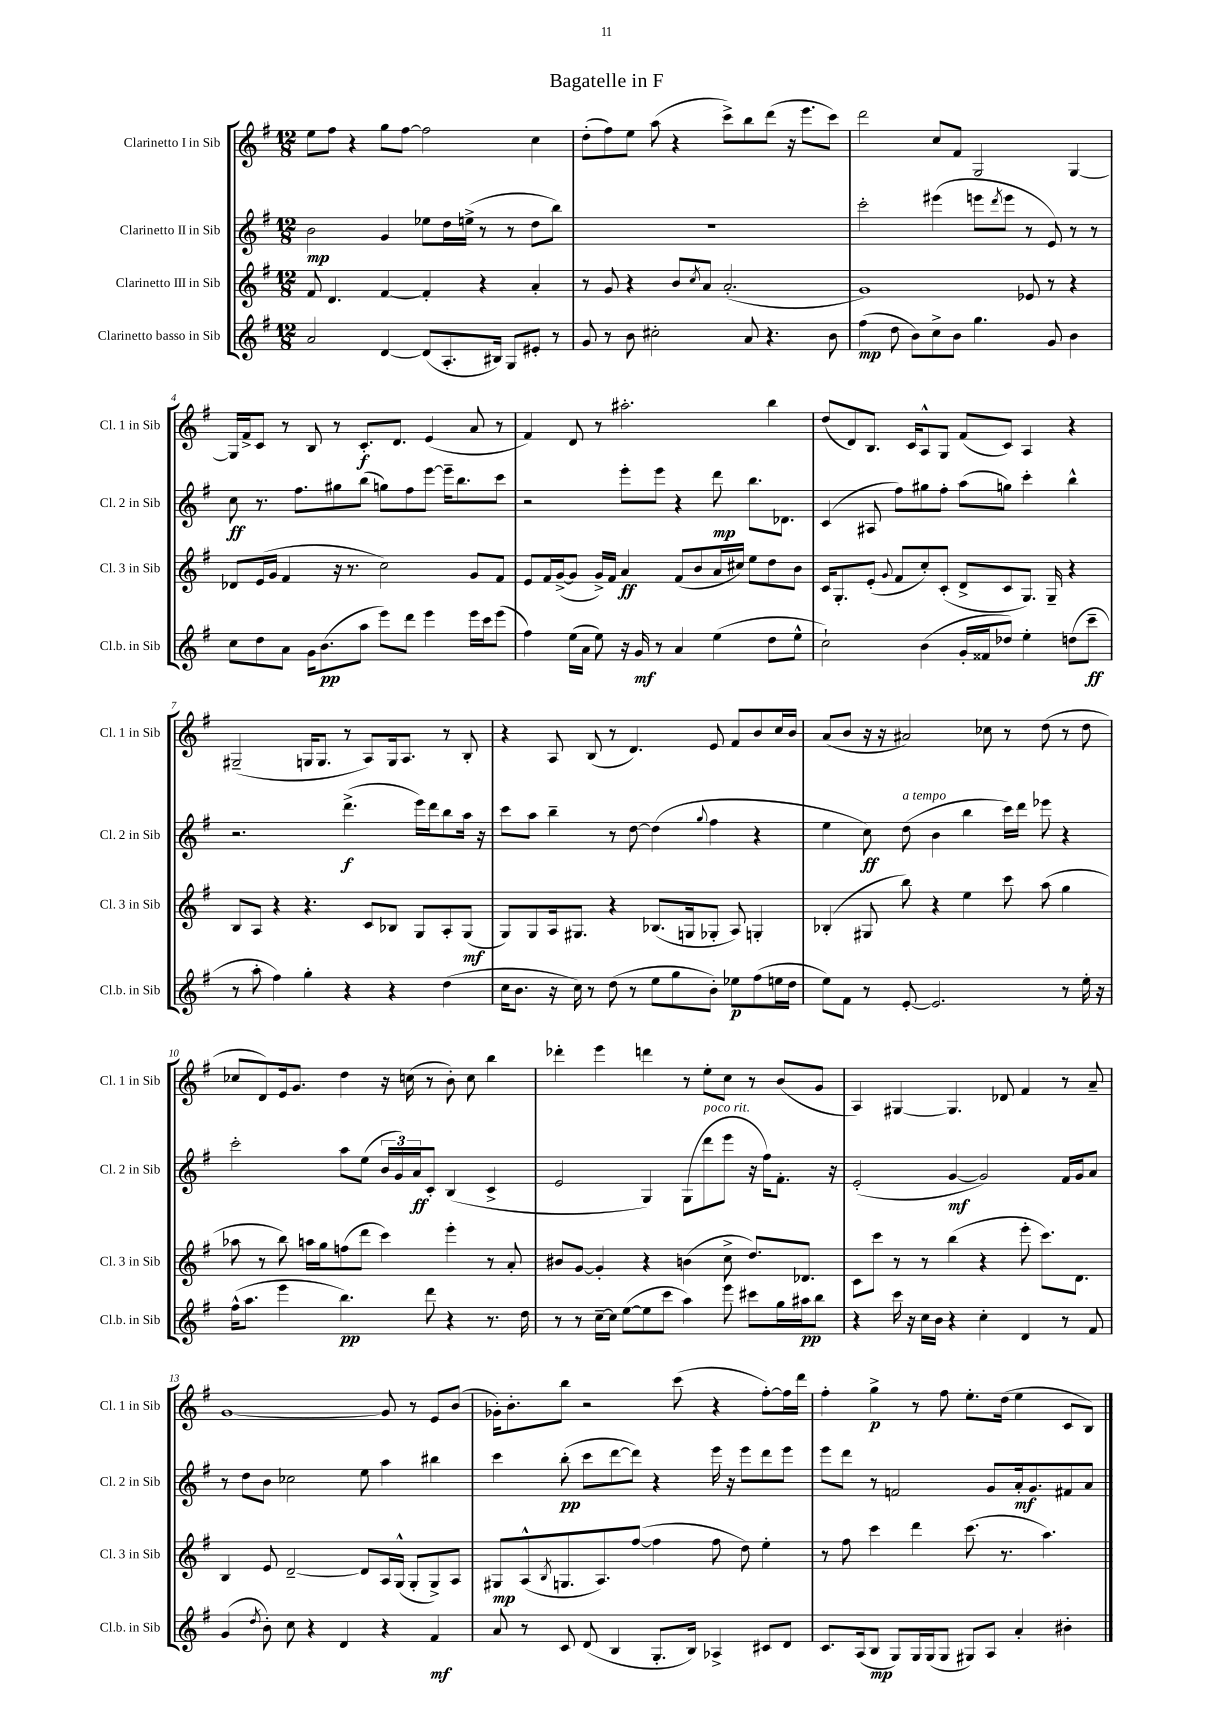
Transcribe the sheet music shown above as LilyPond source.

\header { title = "Bagatelle in F" }
<<
\new StaffGroup <<
\new Staff = "s0" \with { instrumentName = "Clarinetto I in Sib" shortInstrumentName = "Cl. 1 in Sib" } {
    \clef treble \key g \major \numericTimeSignature \time 12/8
    e''8 fis''8 r4 g''8 fis''8~ fis''2 c''4 |
    d''8-.( fis''8) e''8 a''8( r4 c'''8->) b''8 d'''8( r16 e'''8. c'''8) |
    d'''2 c''8 fis'8 g2 g4~ |
    g16 fis'16-> c'8 r8 b8 r8 c'8.-.\f d'8. e'4( a'8 r8 |
    fis'4) d'8 r8 ais''2.-. b''4 |
    d''8( d'8) b8. c'16 a8-^ g8 fis'8( c'8) a4 r4 |
    gis2--( g16 g8. r8 a8) g16 a8. r8 b8-. |
    r4 a8 b8( r8 d'4.) e'8 fis'8 b'8 c''16 b'16 |
    a'8( b'8 r16 r16 ais'2) ces''8 r8 d''8( r8 d''8 |
    ces''8 d'8) e'16 g'8. d''4 r16 c''16( r8 b'8-.) c''8 b''4 |
    des'''4-. e'''4 d'''4 r8 e''8-. c''8 r8 b'8( g'8 |
    a4) gis4~ gis4. des'8 fis'4 r8 a'8-- |
    g'1~ g'8 r8 e'8 b'8( |
    ges'16-.) b'8.-. b''8 r2 c'''8( r4 fis''8~-.) fis''16 d'''16 |
    fis''4-. g''4->\p r8 fis''8 e''8.-. d''16( e''4 c'8 b8) \bar "|." |
}
\new Staff = "s1" \with { instrumentName = "Clarinetto II in Sib" shortInstrumentName = "Cl. 2 in Sib" } {
    \clef treble \key g \major \numericTimeSignature \time 12/8
    b'2\mp g'4 ees''8 d''16 e''16->( r8 r8 d''8 b''8) |
    R1. |
    c'''2-. eis'''4( e'''8 \acciaccatura { d'''8 } e'''8 r8 e'8) r8 r8 |
    c''8\ff r8. fis''8. gis''8 b''8( g''8) fis''8 e'''8~ e'''16-- b''8. c'''8 |
    r2 e'''8-. e'''8 r4 d'''8\mp b''8. des'8. |
    c'4( ais8 fis''8) gis''8 fis''8-. a''8( g''8) c'''4-. b''4-^ |
    r2. d'''4.->\f( e'''16) d'''16 b''8 a''16 r16 |
    c'''8 a''8 b''4-- r8 d''8~ d''4( \appoggiatura { g''8 } fis''4 r4 |
    e''4 c''8\ff) d''8^\markup { \italic "a tempo" }( b'4 b''4 c'''16) d'''16 ees'''8 r4 |
    c'''2-. a''8 e''8( \tuplet 3/2 { b'16 g'16) a'16\ff } c'8-. b4( c'4-> |
    e'2 g4) g8( d'''8^\markup { \italic "poco rit." } e'''8 r16 fis''16) fis'8.-. r16 |
    e'2-.( g'4~\mf g'2) fis'16 g'16 a'8 |
    r8 d''8 b'8 ces''2 e''8 a''4 bis''4 |
    c'''4 b''8-.\pp( c'''8 d'''8~ d'''8) r4 e'''16 r16 e'''8 d'''8 e'''8 |
    e'''8 d'''8 r8 f'2 g'8 a'16-.\mf g'8. fis'8 a'8 \bar "|." |
}
\new Staff = "s2" \with { instrumentName = "Clarinetto III in Sib" shortInstrumentName = "Cl. 3 in Sib" } {
    \clef treble \key g \major \numericTimeSignature \time 12/8
    fis'8 d'4. fis'4~ fis'4-. r4 a'4-. |
    r8 g'8 r4 b'8 \acciaccatura { c''8 } a'8 a'2.-.( |
    g'1) ees'8 r8 r4 |
    des'8 e'16( g'16 fis'4 r16 r8. c''2) g'8 fis'8 |
    e'8 fis'16 g'16~->( g'8 g'16->) fis'16 a'4\ff fis'8( b'8 a'16 cis''16) e''8 d''8 b'8 |
    c'16 g8.-. e'8-.( \appoggiatura { g'8 } fis'8 c''8-.) c'8-.( d'8-> c'8 g8.) g16-- r4 |
    b8 a8 r4 r4. c'8 bes8 g8 a8-. g8\mf( |
    g8) g8 a16 gis8. r4 bes8.( g16 ges8-. a8) g4-. |
    bes4-.( gis8 b''8) r4 e''4 c'''8 a''8( g''4 |
    aes''8 r8 b''8) a''16 g''16 f''8( d'''8 c'''4) e'''4-. r8 a'8-. |
    bis'8 g'8~ g'4-. r4 b'4( c''8-> d''8.) des'8. |
    c'8 c'''8 r8 r8 b''4( r4 e'''8-. c'''8.) d'8. |
    b4 e'8 d'2~-- d'8 a16 g16-^( g8-. g8->) a8 |
    gis8\mp a8-^( \acciaccatura { b8 } g8. a8.) fis''8~( fis''4 fis''8 d''8) e''4-. |
    r8 fis''8 c'''4 d'''4 c'''8.( r8. a''4.) \bar "|." |
}
\new Staff = "s3" \with { instrumentName = "Clarinetto basso in Sib" shortInstrumentName = "Cl.b. in Sib" } {
    \clef treble \key g \major \numericTimeSignature \time 12/8
    a'2 d'4~ d'8( a8.-. bis16) g8 eis'8-. r8 |
    g'8 r8 b'8 cis''2-. a'8 r4. b'8 |
    fis''4\mp( d''8 b'8) c''8-> b'8 g''4. g'8 b'4 |
    c''8 d''8 a'8 g'16 b'8.\pp( a''8 e'''8) d'''8 e'''4 e'''16 c'''16 e'''8( |
    fis''4) e''16( a'16 e''8) r16 g'16\mf r8 a'4 e''4( d''8 e''8-^ |
    c''2-!) b'4( g'16-. fisis'16 des''8) e''4-. d''8( c'''8--\ff |
    r8 a''8-. fis''4) g''4-. r4 r4 d''4( |
    c''16 b'8. r16 c''16) r8 d''8( r8 e''8 g''8 b'8-.) ees''8\p fis''8( e''16 d''16 |
    e''8) fis'8 r8 e'8~-. e'2. r8 e''16-. r16 |
    fis''16-^( a''8. e'''4 b''4.\pp) d'''8 r4 r8. d''16 |
    r8 r8 c''16~-- c''16 e''8~( e''8 c'''8 a''4) e'''8 cis'''8 g''16 ais''16\pp b''8 |
    r4 c'''16 r16 c''16 b'16 r4 c''4-. d'4 r8 fis'8 |
    g'4( \acciaccatura { d''8 } b'8-.) c''8 r4 d'4 r4 fis'4\mf |
    a'8 r8 c'8 d'8( b4 g8.-. b16) aes4-> cis'8 d'8 |
    c'8. a16( b8\mp g8) g16 g16( g8 gis8) a8 a'4-. bis'4-. \bar "|." |
}
>>
>>
